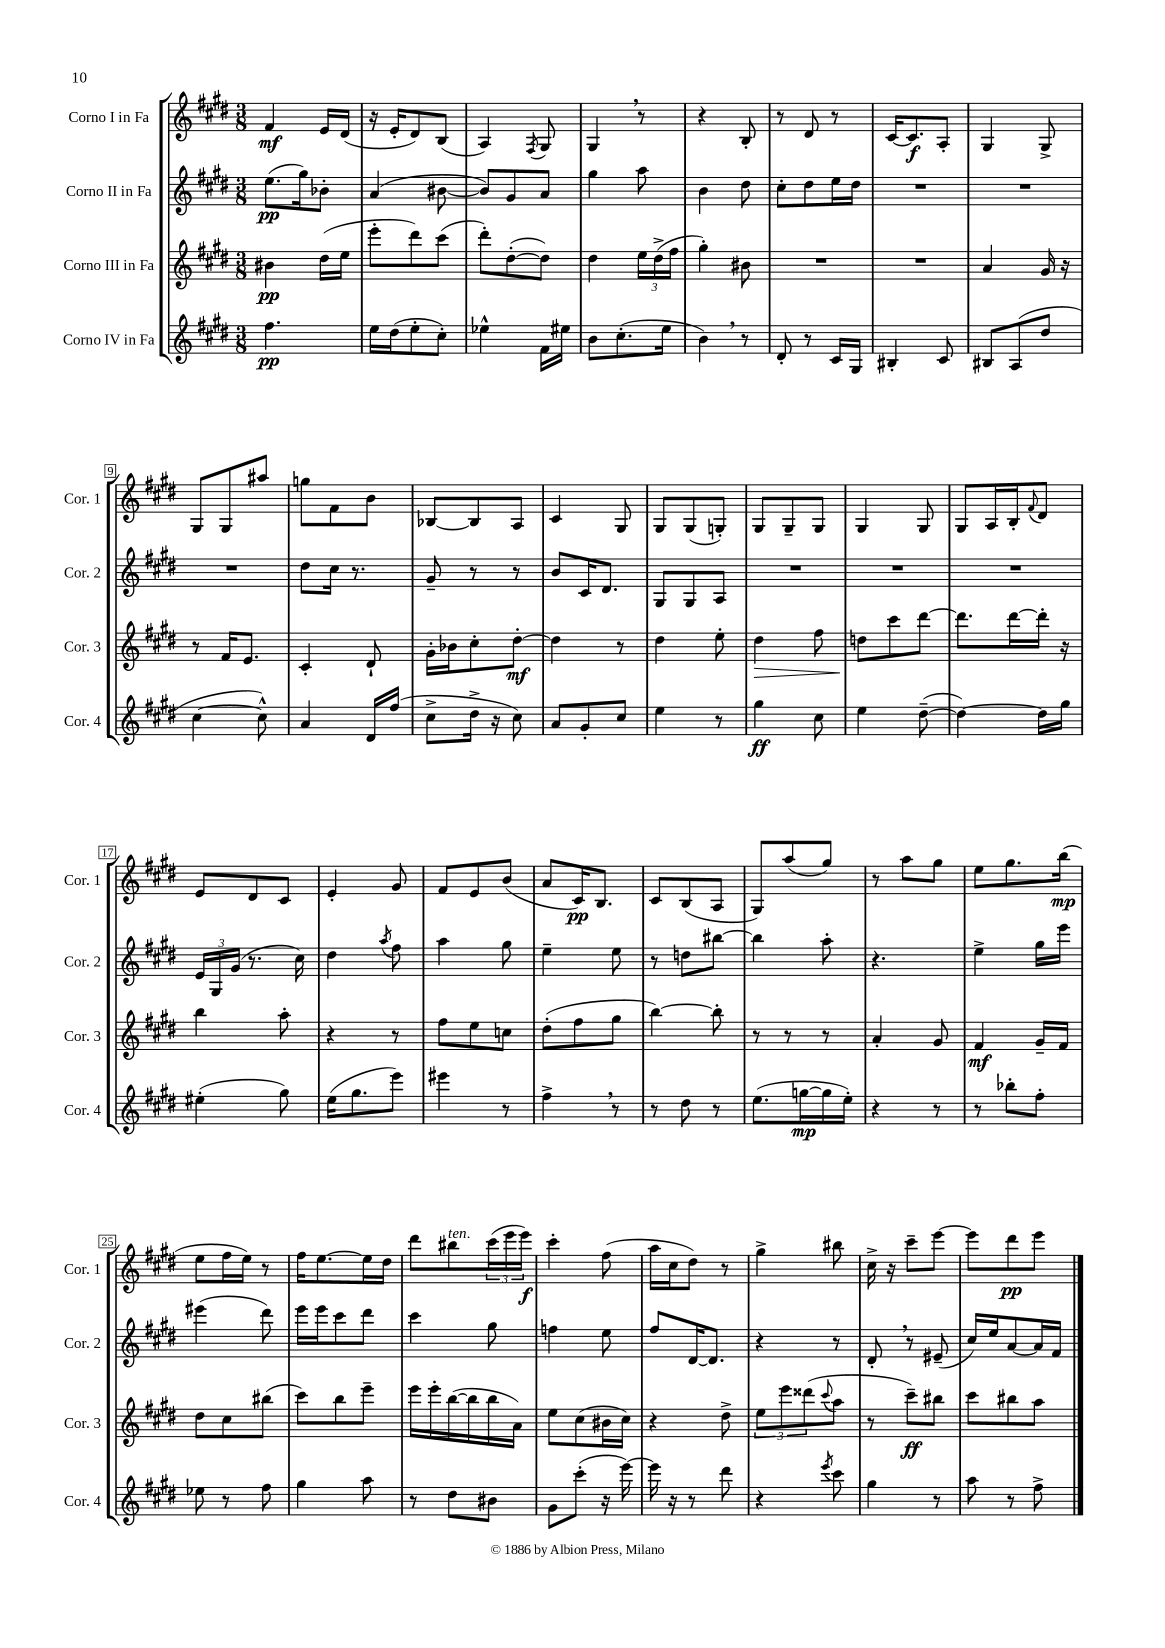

**kern	**kern	**kern	**kern
*staff4	*staff3	*staff2	*staff1
*clefG2	*clefG2	*clefG2	*clefG2
*k[f#c#g#d#]	*k[f#c#g#d#]	*k[f#c#g#d#]	*k[f#c#g#d#]
*M3/8	*M3/8	*M3/8	*M3/8
4.ff#	4b#	(8.ee	4f#
.	.	16gg#)	.
.	(16dd#	8b-'	16e
.	16ee	.	(16d#
=	=	=	=
16ee	8eee'	(4a	16r
(16dd#	.	.	16e'
8ee'	8ddd#)	.	8d#)
8cc#')	(8ccc#	[8b#	(8B
=	=	=	=
4ee-^^	8ddd#')	8b#])	4A)
.	([8dd#'	8g#	.
.	.	.	8qF#
16f#	8dd#])	8a	8G#
16ee#	.	.	.
=	=	=	=
8b	4dd#	4gg#	4G#
(8.cc#'	.	.	.
.	24ee	8aa	8r
.	(24dd#^	.	.
16ee	.	.	.
.	24ff#	.	.
=	=	=	=
4b)	4gg#')	4b	4r
8r	8b#	8dd#	8B'
=	=	=	=
8d#'	4.r	8cc#'	8r
8r	.	8dd#	8d#
16c#	.	16ee	8r
16G#	.	16dd#	.
=	=	=	=
4B#'	4.r	4.r	[16c#
.	.	.	8.c#]
8c#	.	.	8A'
=	=	=	=
8B#	4a	4.r	4G#
(8A	.	.	.
8dd#	16g#	.	8G#^
.	16r	.	.
=	=	=	=
[4cc#	8r	4.r	8G#
.	16f#	.	8G#
.	8.e	.	.
8cc#^^])	.	.	8aa#
=	=	=	=
4a	4c#'	8dd#	8gg
.	.	16cc#	8f#
.	.	8.r	.
16d#	8d#`	.	8b
(16ff#	.	.	.
=	=	=	=
8cc#^	16g#'	8g#~	[8B-
.	16b-	.	.
16dd#^	8cc#'	8r	8B-]
16r	.	.	.
8cc#)	[8dd#'	8r	8A
=	=	=	=
8a	4dd#]	8b	4c#
8g#'	.	16c#	.
.	.	8.d#	.
8cc#	8r	.	8G#
=	=	=	=
4ee	4dd#	8G#	8G#
.	.	8G#	(8G#
8r	8ee'	8A	8G')
=	=	=	=
4gg#	4dd#	4.r	8G#
.	.	.	8G#~
8cc#	8ff#	.	8G#
=	=	=	=
4ee	8dd	4.r	4G#
.	8ccc#	.	.
([8dd#~	[8ddd#	.	8G#
=	=	=	=
4dd#_)	8.ddd#]	4.r	8G#
.	.	.	16A
.	[16ddd#	.	16B'
.	.	.	8qqf#
16dd#]	16ddd#']	.	8d#
16gg#	16r	.	.
=	=	=	=
(4ee#'	4bb	24e	8e
.	.	24G#	.
.	.	(24g#	.
.	.	8.r	8d#
8gg#)	8aa'	.	8c#
.	.	16cc#)	.
=	=	=	=
(16ee	4r	4dd#	4e'
8.gg#	.	.	.
.	.	8qaa	.
8eee)	8r	8ff#	8g#
=	=	=	=
4eee#	8ff#	4aa	8f#
.	8ee	.	8e
8r	8cc	8gg#	(8b
=	=	=	=
4ff#^	(8dd#'	4ee~	8a
.	8ff#	.	16c#)
.	.	.	8.B
8r	8gg#	8ee	.
=	=	=	=
8r	[4bb)	8r	8c#
8dd#	.	8dd	(8B
8r	8bb']	[8bb#	8A
=	=	=	=
(8.ee	8r	4bb#]	8G#)
.	8r	.	(8aa
[16gg	.	.	.
16gg]	8r	8aa'	8gg#)
16ee')	.	.	.
=	=	=	=
4r	4a'	4.r	8r
.	.	.	8aa
8r	8g#	.	8gg#
=	=	=	=
8r	4f#	4ee^	8ee
8bb-'	.	.	8.gg#
8ff#'	16g#~	16gg#	.
.	16f#	16eee	(16bb
=	=	=	=
8ee-	8dd#	(4eee#	8ee
8r	8cc#	.	16ff#
.	.	.	16ee)
8ff#	(8bb#	8ddd#)	8r
=	=	=	=
4gg#	8ccc#)	16eee	16ff#
.	.	16eee	[8.ee
.	8bb	8ccc#	.
8aa	8eee~	8ddd#	16ee]
.	.	.	16dd#
=	=	=	=
8r	16eee	4ccc#	8ddd#
.	16eee'	.	.
8dd#	([16bb	.	8bb#
.	16bb]	.	.
8b#	16bb	8gg#	(24ccc#
.	.	.	24eee
.	16a)	.	.
.	.	.	24eee)
=	=	=	=
8g#	8ee	4ff	4ccc#'
(8ccc#'	(8cc#	.	.
16r	16b#	8ee	(8ff#
[16eee)	16cc#)	.	.
=	=	=	=
16eee]	4r	8ff#	16aa
16r	.	.	16cc#
8r	.	[16d#	8dd#)
.	.	8.d#]	.
8ddd#	8dd#^	.	8r
=	=	=	=
4r	12ee	4r	4gg#^
.	12eee	.	.
.	(12ddd##	.	.
8qeee	8qqccc#	.	.
8ccc#	8aa	8r	8bb#
=	=	=	=
4gg#	8r	8d#'	16cc#^
.	.	.	16r
.	8ccc#~)	8r	8ccc#~
8r	8bb#	(8e#~	[8eee
=	=	=	=
8aa	8ccc#	16cc#)	8eee]
.	.	16ee	.
8r	8bb#	[8a	8ddd#
8ff#^	8aa	16a]	8eee
.	.	16f#	.
==	==	==	==
*-	*-	*-	*-
